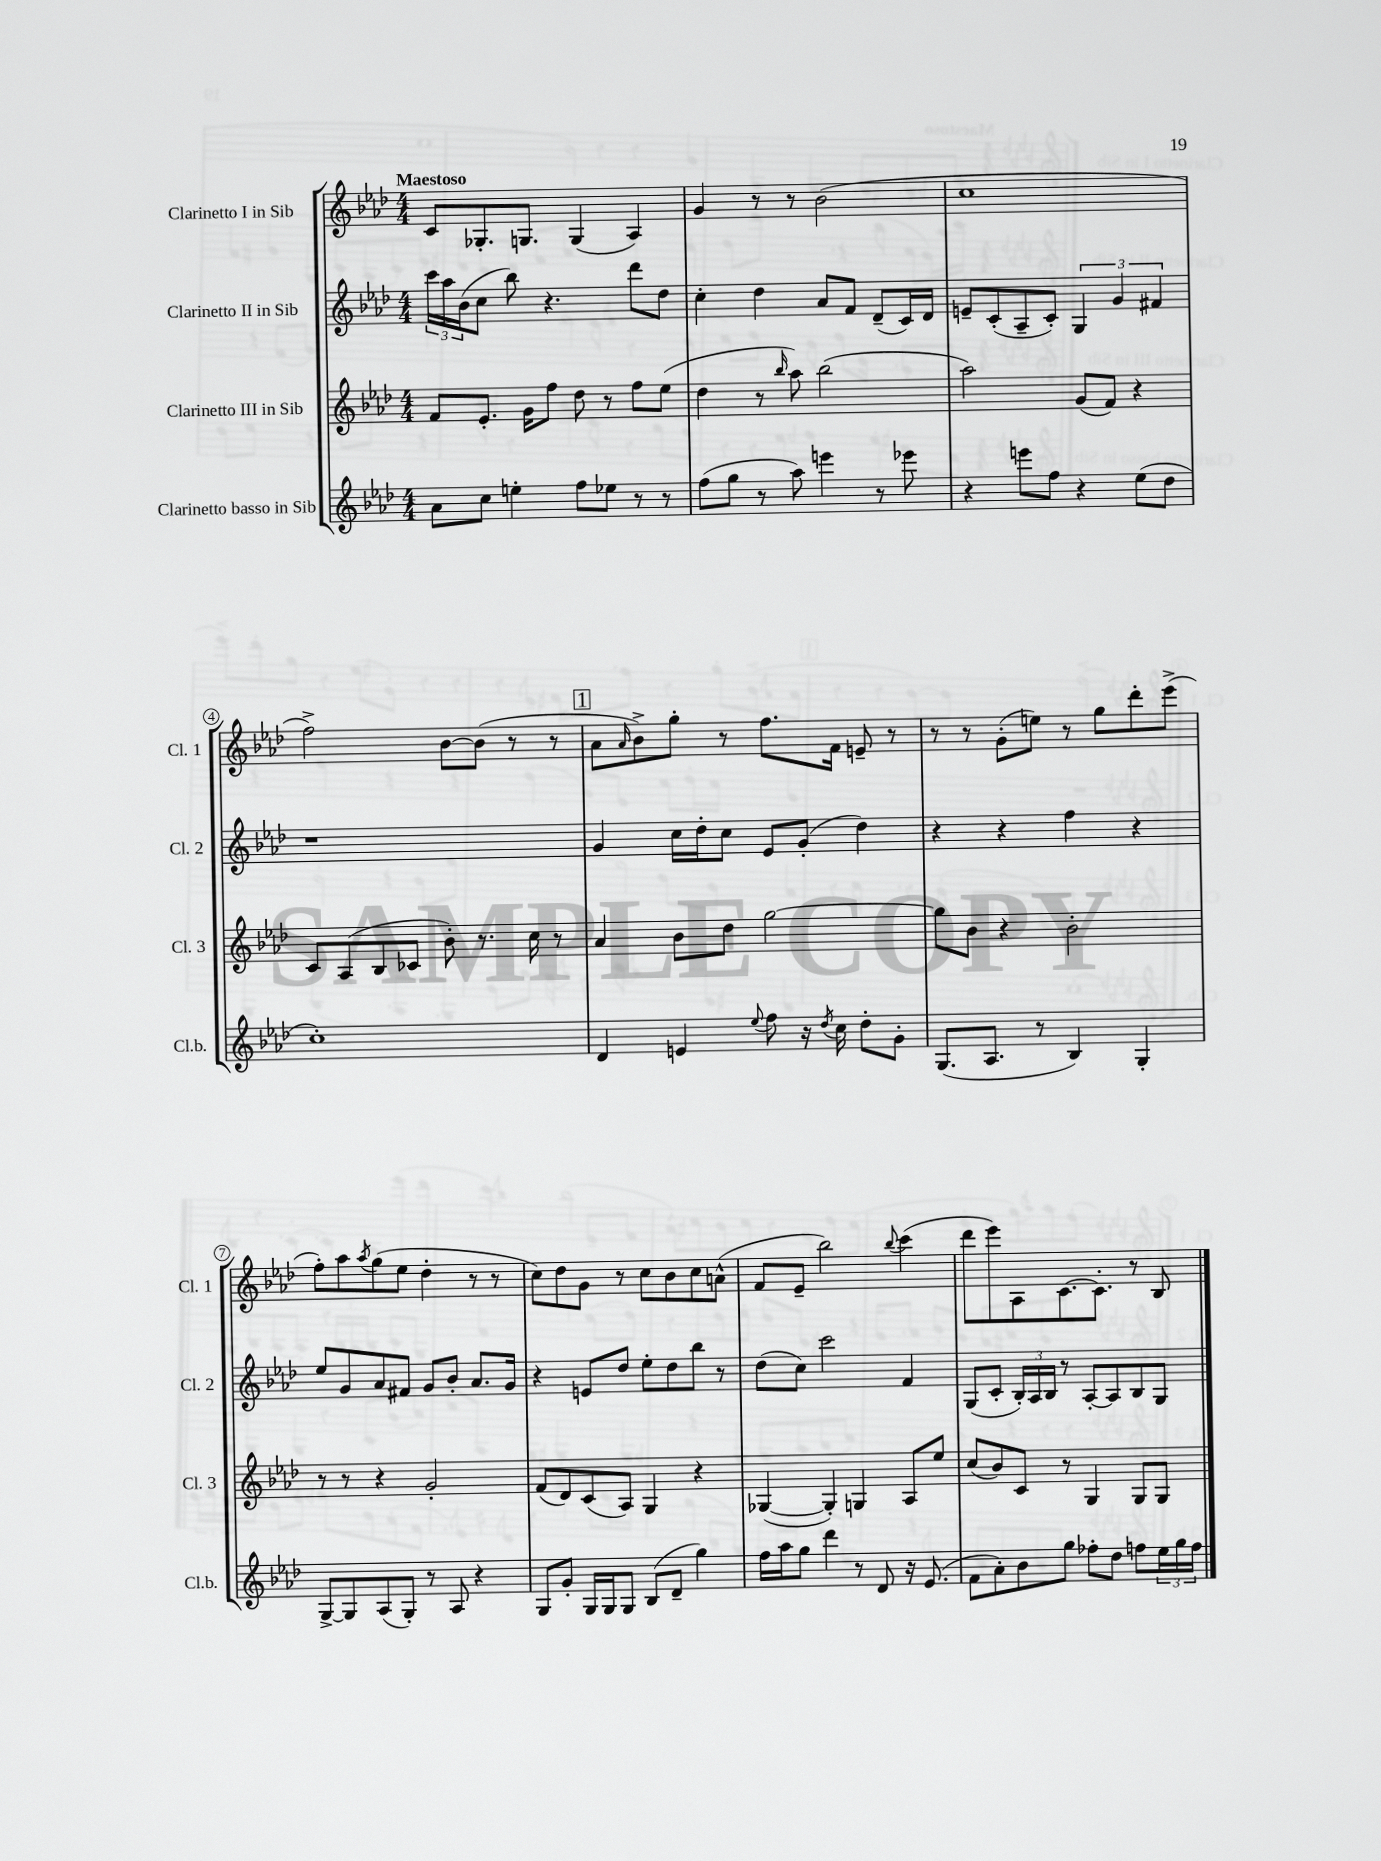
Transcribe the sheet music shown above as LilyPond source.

<<
\new StaffGroup <<
\new Staff = "s0" \with { instrumentName = "Clarinetto I in Sib" shortInstrumentName = "Cl. 1" } {
    \clef treble \key aes \major \numericTimeSignature \time 4/4 \tempo "Maestoso"
    c'8 ges8.-. g8. g4( aes4) |
    g'4 r8 r8 bes'2( |
    c''1 |
    f''2->) bes'8~ bes'8( r8 r8 |
    \mark \markup { \box "1" } aes'8 \grace { aes'16 } bes'8->) g''8-. r8 f''8. f'16 e'8-- r8 |
    r8 r8 g'8-.( e''8) r8 g''8 des'''8-. ees'''8->( |
    f''8-.) aes''8 \acciaccatura { aes''8 } g''8( ees''8 des''4-. r8 r8 |
    c''8) des''8 g'8 r8 c''8 bes'8 c''8 a'8-^( |
    f'8 ees'8-- bes''2) \appoggiatura { bes''8 } c'''4( |
    des'''8 ees'''8) aes8 c'8.~ c'8.-. r8 bes8 \bar "|." |
}
\new Staff = "s1" \with { instrumentName = "Clarinetto II in Sib" shortInstrumentName = "Cl. 2" } {
    \clef treble \key aes \major \numericTimeSignature \time 4/4
    \tuplet 3/2 { c'''16 aes''16 bes'16( } c''8 bes''8) r4. des'''8 des''8 |
    c''4-. des''4 aes'8 f'8 des'8--( c'16) des'16 |
    e'8-- c'8-.( aes8-- c'8-.) \tuplet 3/2 { g4 g'4 fis'4 } |
    r1 |
    \mark \markup { \box "1" } g'4 c''16 des''16-. c''8 ees'8 g'8-.( des''4) |
    r4 r4 f''4 r4 |
    ees''8 g'8 aes'8 fis'8 g'8 bes'8-. aes'8. g'16 |
    r4 e'8 des''8 ees''8-. des''8 bes''8 r8 |
    des''8( c''8) c'''2 f'4 |
    g8( c'8-. \tuplet 3/2 { bes16-.) aes16 bes16 } r8 aes8~-. aes8 bes8 g8 \bar "|." |
}
\new Staff = "s2" \with { instrumentName = "Clarinetto III in Sib" shortInstrumentName = "Cl. 3" } {
    \clef treble \key aes \major \numericTimeSignature \time 4/4
    f'8 ees'8.-. g'16 f''8 des''8 r8 f''8 ees''8( |
    des''4 r8 \grace { bes''16 } aes''8) bes''2( |
    aes''2) g'8( f'8) r4 |
    c'8 aes8( bes8 ces'8 bes'8-.) r8. c''16 r8 |
    \mark \markup { \box "1" } aes'4 bes'8 des''8 g''2~ |
    g''8 bes'8 r4 bes'2-. |
    r8 r8 r4 g'2-. |
    f'8( des'8) c'8( aes8) g4 r4 |
    ges4~( ges4-.) g4 aes8 ees''8 |
    c''8( bes'8) c'8 r8 g4 g8 g8 \bar "|." |
}
\new Staff = "s3" \with { instrumentName = "Clarinetto basso in Sib" shortInstrumentName = "Cl.b." } {
    \clef treble \key aes \major \numericTimeSignature \time 4/4
    aes'8 c''8 e''4-. f''8 ees''8 r8 r8 |
    f''8( g''8 r8 aes''8) e'''4 r8 ees'''8 |
    r4 e'''8 f''8 r4 ees''8( des''8 |
    c''1-.) |
    \mark \markup { \box "1" } des'4 e'4 \appoggiatura { ees''8 } f''8 r16 \acciaccatura { des''8 } c''16 des''8-. g'8-. |
    g8.( aes8. r8 bes4) g4-. |
    g8~-> g8 aes8( g8-.) r8 aes8 r4 |
    g8 g'8-. g16 g16 g8 bes8( des'8-- g''4) |
    f''16 aes''16 g''8 des'''4 r8 des'8 r16 ees'8.( |
    f'8 aes'8-.) bes'8 g''8 fes''8-. des''8 f''8 \tuplet 3/2 { ees''16 g''16 f''16 } \bar "|." |
}
>>
>>
\layout { \context { \Score \override BarNumber.stencil = #(make-stencil-circler 0.1 0.3 ly:text-interface::print) } }
